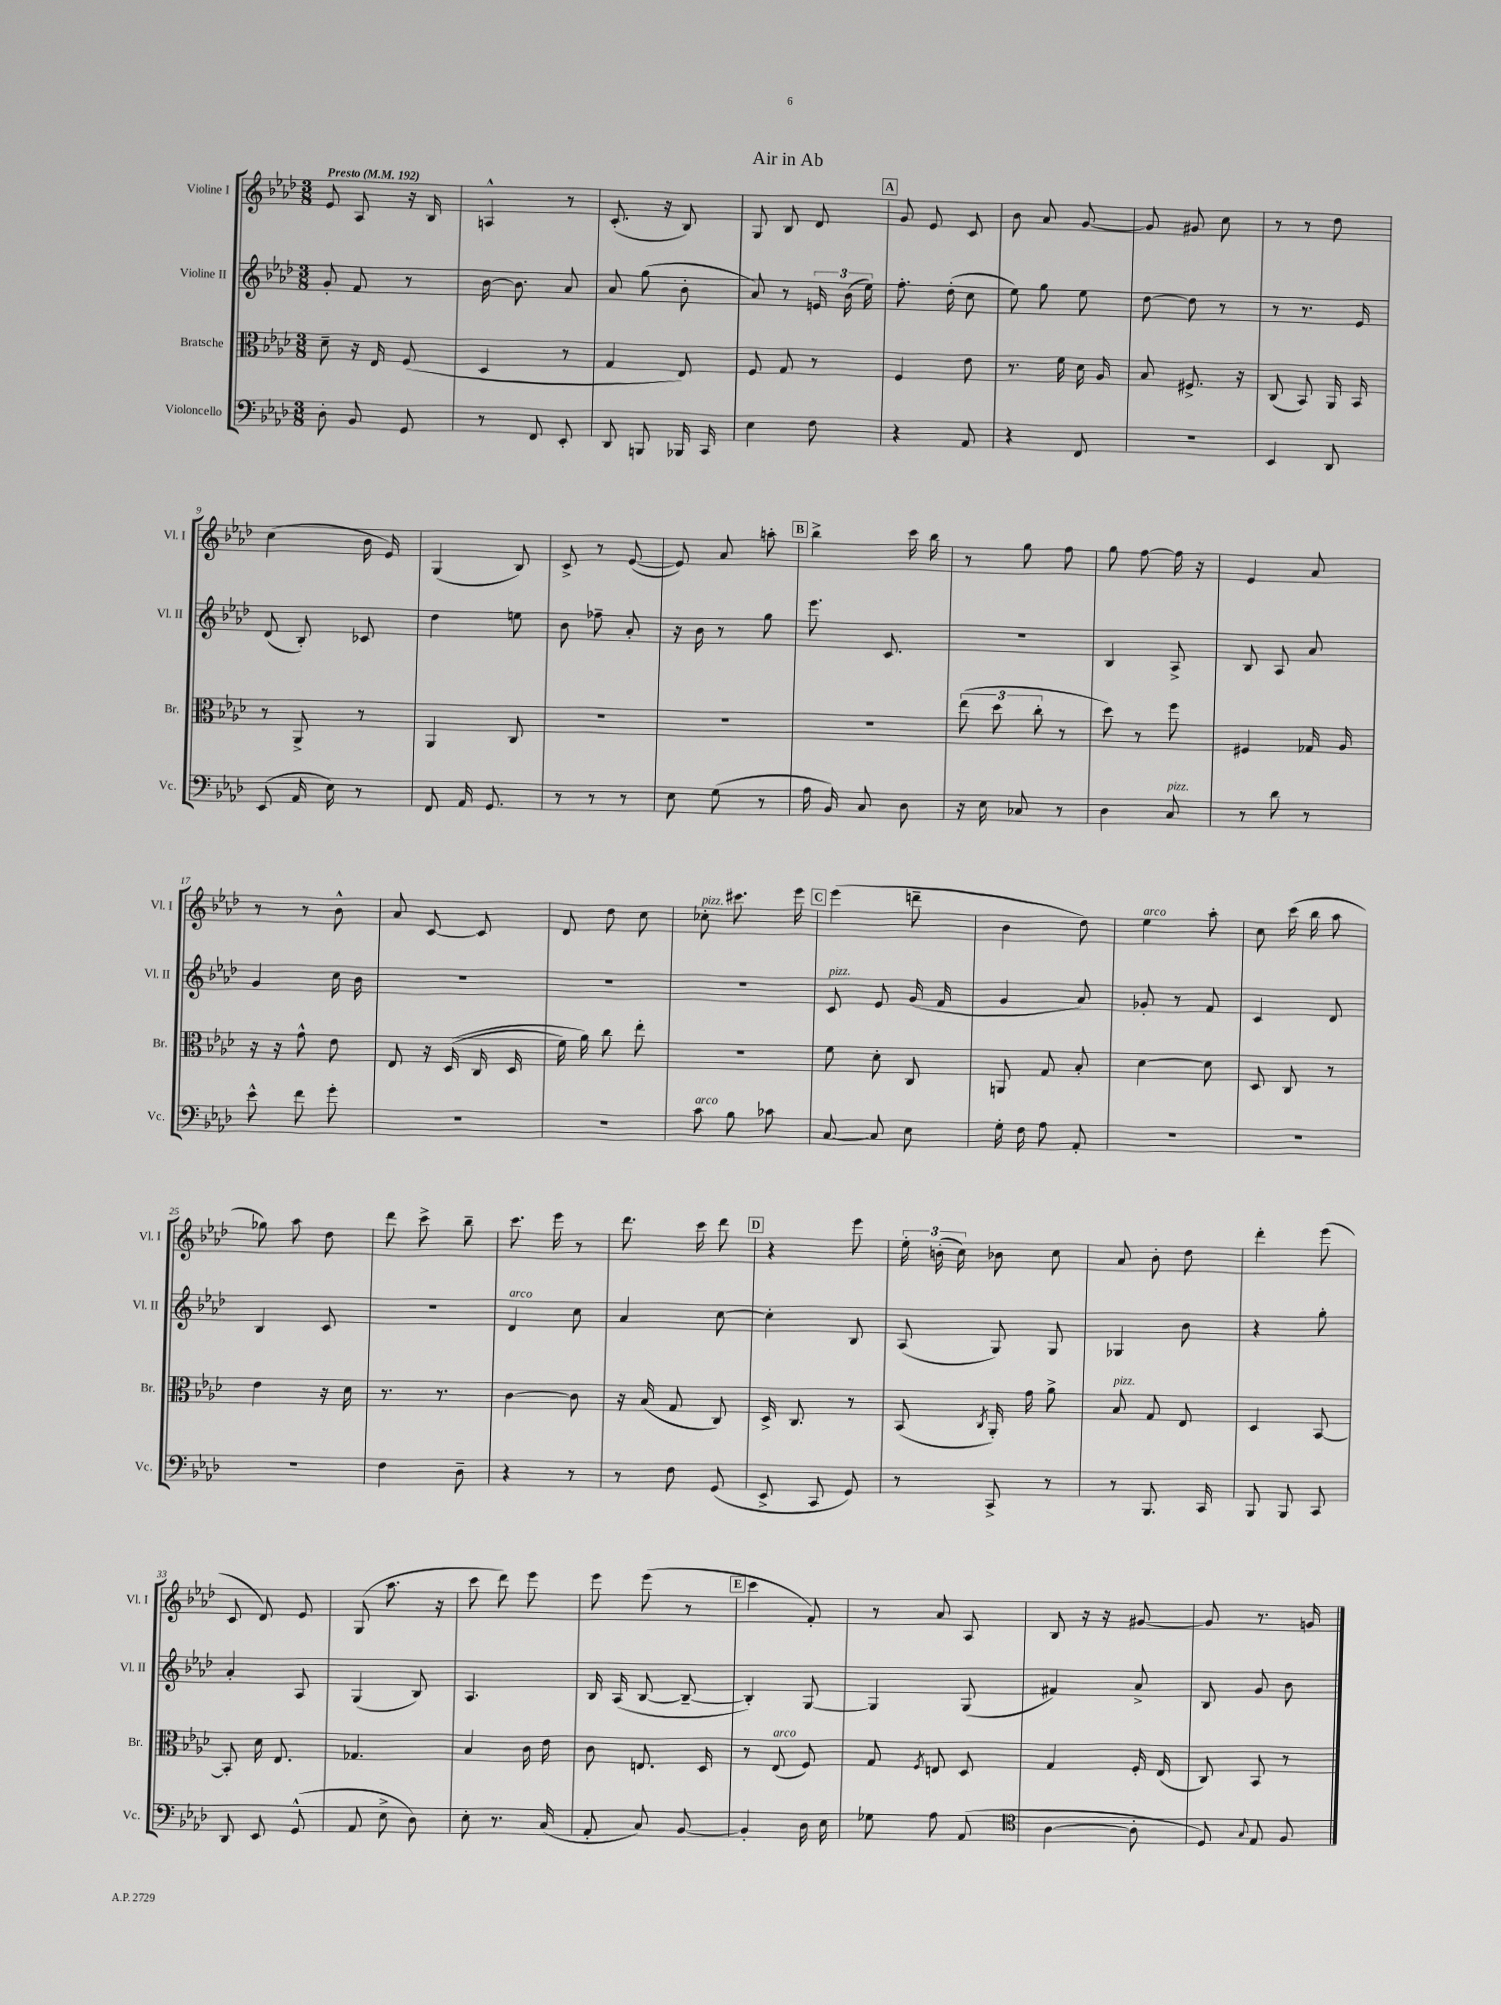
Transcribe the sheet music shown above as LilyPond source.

\header { title = "Air in Ab" }
<<
\new StaffGroup <<
\new Staff = "s0" \with { instrumentName = "Violine I" shortInstrumentName = "Vl. I" } {
    \clef treble \key aes \major \numericTimeSignature \time 3/8 \tempo "Presto" 4 = 192
    \autoBeamOff ees'8 aes8 r16 bes16 |
    a4-^ r8 |
    c'8.-.( r16 bes8) |
    g8 bes8 des'8 |
    \mark \markup { \box "A" } g'8 ees'8 c'8 |
    bes'8 aes'8 g'8~ |
    g'8 gis'8 c''8 |
    r8 r8 des''8 |
    c''4( bes'16 ees'16) |
    g4( bes8) |
    c'8-> r8 ees'8~( |
    ees'8) aes'8 a''8-. |
    \mark \markup { \box "B" } bes''4-> c'''16 bes''16 |
    r8 g''8 f''8 |
    g''8 f''8~ f''16 r16 |
    ees'4 aes'8 |
    r8 r8 bes'8-^ |
    aes'8 c'8~ c'8 |
    des'8 des''8 c''8 |
    ces''8-.^\markup { \italic "pizz." } cis'''8. ees'''16 |
    \mark \markup { \box "C" } ees'''4( d'''8-- |
    bes'4 des''8) |
    ees''4^\markup { \italic "arco" } aes''8-. |
    c''8 c'''16( bes''16 aes''8 |
    ges''8) aes''8 des''8 |
    des'''8 c'''8-> bes''8-- |
    c'''8. ees'''16 r8 |
    des'''8. c'''16 des'''8 |
    \mark \markup { \box "D" } r4 ees'''8 |
    \tuplet 3/2 { ees''16-. b'16-.( c''16) } bes'8 c''8 |
    aes'8 bes'8-. des''8 |
    des'''4-. ees'''8( |
    c'8 des'8) ees'8 |
    g8( aes''8. r16 |
    c'''8 des'''8) ees'''8 |
    ees'''8 ees'''8( r8 |
    \mark \markup { \box "E" } c'''4 f'8-.) |
    r8 aes'8 aes8 |
    bes8 r16 r16 gis'8~ |
    gis'8 r8. g'16 \bar "|." |
}
\new Staff = "s1" \with { instrumentName = "Violine II" shortInstrumentName = "Vl. II" } {
    \clef treble \key aes \major \numericTimeSignature \time 3/8
    \autoBeamOff g'8-. f'8 r8 |
    bes'16~ bes'8. aes'8 |
    aes'8 g''8( bes'8-. |
    aes'8) r8 \tuplet 3/2 { e'16 bes'16( ees''16) } |
    \mark \markup { \box "A" } f''8.-. des''16-.( c''8 |
    ees''8) g''8 ees''8 |
    des''8~ des''8 r8 |
    r8 r8. ees'16 |
    des'8( bes8-.) ces'8 |
    des''4 e''8 |
    bes'8 fes''8-- aes'8-. |
    r16 bes'16 r8 g''8 |
    \mark \markup { \box "B" } ees'''8. c'8. |
    r4. |
    bes4 aes8-> |
    bes8 aes8 aes'8 |
    g'4 c''16 bes'16 |
    R4. |
    R4. |
    R4. |
    \mark \markup { \box "C" } c'8^\markup { \italic "pizz." } ees'8 g'16( f'16 |
    g'4 aes'8) |
    ges'8-. r8 f'8 |
    c'4 des'8 |
    bes4 c'8 |
    R4. |
    des'4^\markup { \italic "arco" } c''8 |
    aes'4 c''8~ |
    \mark \markup { \box "D" } c''4-. bes8 |
    aes8( g8) g8 |
    ges4 bes'8 |
    r4 g''8-. |
    aes'4-. aes8 |
    g4( bes8) |
    aes4. |
    bes16 aes16( bes8~ bes8~-- |
    \mark \markup { \box "E" } bes4-.) g8~ |
    g4 g8( |
    fis'4) aes'8-> |
    bes8 g'8 bes'8 \bar "|." |
}
\new Staff = "s2" \with { instrumentName = "Bratsche" shortInstrumentName = "Br." } {
    \clef alto \key aes \major \numericTimeSignature \time 3/8
    \autoBeamOff des'8-- r16 ees16 f8( |
    des4 r8 |
    g4 ees8) |
    f8 g8 r8 |
    \mark \markup { \box "A" } f4 ees'8 |
    r8. f'16 des'16 aes16 |
    bes8 fis8.-> r16 |
    c8( bes,8) aes,16 bes,16 |
    r8 aes,8-> r8 |
    aes,4 c8 |
    R4. |
    R4. |
    \mark \markup { \box "B" } R4. |
    \tuplet 3/2 { ees''8( des''8 c''8-. } r8 |
    des''8) r8 f''8 |
    fis4 ges16 aes16 |
    r16 r16 g'8-^ ees'8 |
    ees8 r16 des16(\( c16 des16 |
    f'16) aes'16\) c''8 ees''8-. |
    R4. |
    \mark \markup { \box "C" } f'8 des'8-. c8 |
    a,8 g8 bes8-. |
    des'4~ des'8 |
    des8 c8 r8 |
    ees'4 r16 des'16 |
    r8. r8. |
    c'4~ c'8 |
    r16 bes16( g8 c8) |
    \mark \markup { \box "D" } des16-> c8. r8 |
    bes,8( \acciaccatura { c8 } aes,16-.) g'16 aes'8-> |
    bes8^\markup { \italic "pizz." } g8 ees8 |
    des4 bes,8~ |
    bes,8-. des'16 ees8. |
    ges4. |
    bes4 c'16 ees'16 |
    c'8 e8. des16 |
    \mark \markup { \box "E" } r8 ees8^\markup { \italic "arco" }( f8) |
    g8 \acciaccatura { f8 } e8 des8 |
    g4 f16-. ees16( |
    c8) bes,8 r8 \bar "|." |
}
\new Staff = "s3" \with { instrumentName = "Violoncello" shortInstrumentName = "Vc." } {
    \clef bass \key aes \major \numericTimeSignature \time 3/8
    \autoBeamOff des8-. bes,8 g,8 |
    r8 f,8 ees,8-. |
    des,8 b,,8 bes,,16 c,16 |
    ees4 f8 |
    \mark \markup { \box "A" } r4 aes,8 |
    r4 f,8 |
    r4. |
    ees,4 des,8 |
    ees,8( aes,16 ees16) r8 |
    f,8 aes,16 g,8. |
    r8 r8 r8 |
    ees8 g8( r8 |
    \mark \markup { \box "B" } aes16 bes,16) c8 des8 |
    r16 ees16 ces8 r8 |
    des4 c8^\markup { \italic "pizz." } |
    r8 des'8 r8 |
    ees'8-^ f'8 g'8-. |
    R4. |
    R4. |
    c'8^\markup { \italic "arco" } bes8 ces'8 |
    \mark \markup { \box "C" } c8~ c8 ees8 |
    g16-. f16 aes8 aes,8-. |
    R4. |
    R4. |
    R4. |
    f4 des8-- |
    r4 r8 |
    r8 f8 g,8( |
    \mark \markup { \box "D" } ees,8-> c,8 g,8) |
    r8 c,8-> r8 |
    r8 bes,,8. c,16 |
    bes,,8 bes,,8 c,8 |
    des,8 ees,8 g,8-^( |
    aes,8 ees8-> des8) |
    ees8-. r8. c16( |
    aes,8-. c8) bes,8~ |
    \mark \markup { \box "E" } bes,4-. des16 ees16 |
    ges8 aes8 aes,8( |
    \clef tenor aes4~ aes8-. |
    des8) \appoggiatura { g8 } ees8 f8 \bar "|." |
}
>>
>>
